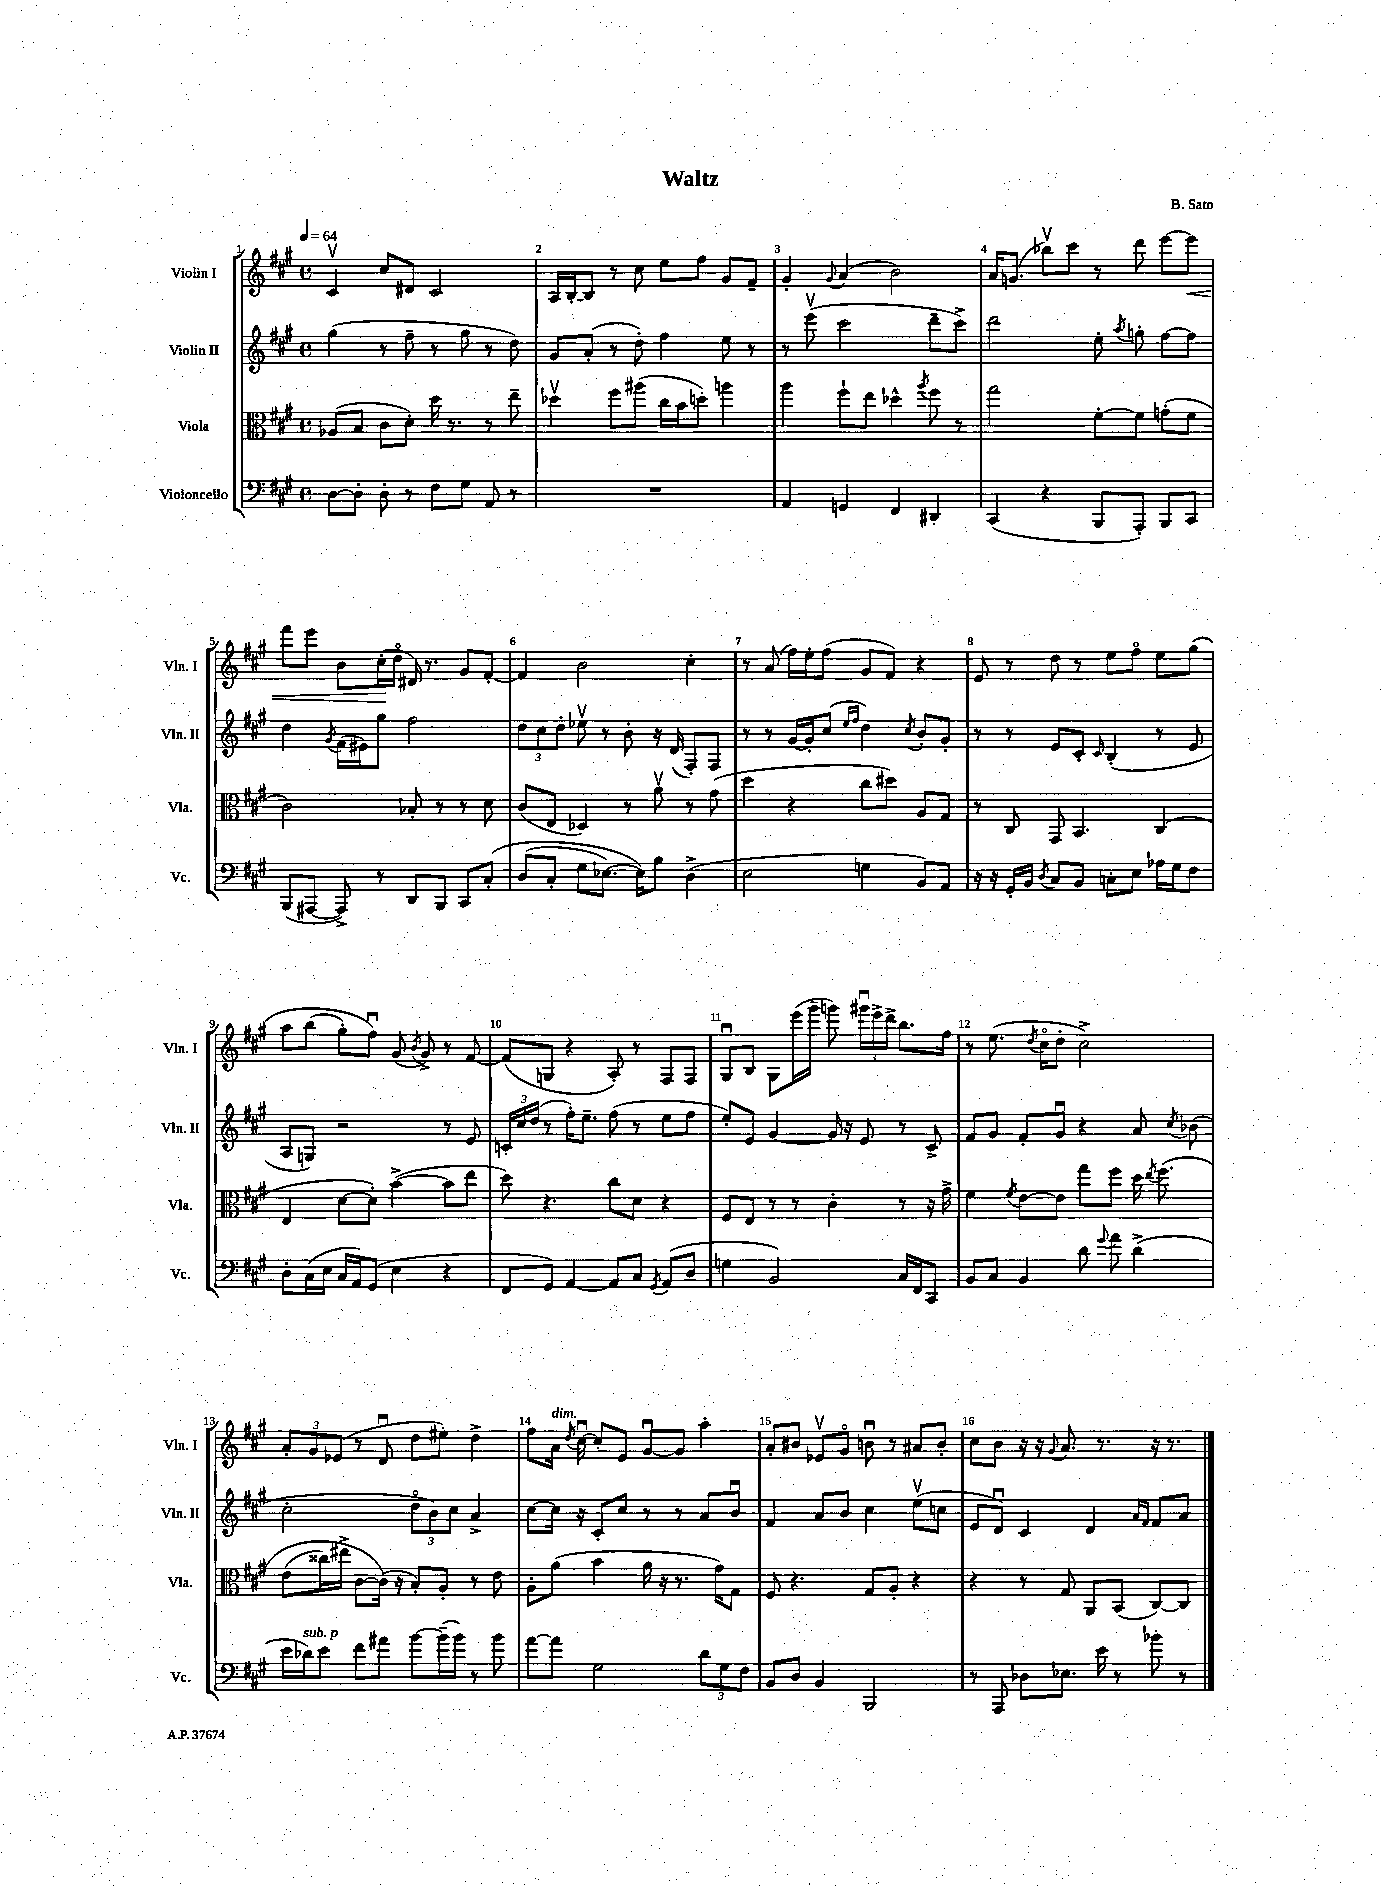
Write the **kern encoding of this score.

**kern	**kern	**kern	**kern	**dynam
*part4	*part3	*part2	*part1	*part1
*staff4	*staff3	*staff2	*staff1	*staff1
*I"Violoncello	*I"Viola	*I"Violin II	*I"Violin I	*
*I'Vc.	*I'Vla.	*I'Vln. II	*I'Vln. I	*
*clefF4	*clefC3	*clefG2	*clefG2	*
*k[f#c#g#]	*k[f#c#g#]	*k[f#c#g#]	*k[f#c#g#]	*
*M4/4	*M4/4	*M4/4	*M4/4	*
*met(c)	*met(c)	*met(c)	*met(c)	*
*MM64	*MM64	*MM64	*MM64	*
=1	=1	=1	=1	=1
[8D\L	(8A-X/L	(4gg#\	4c#v/	.
8D'\J]	8B/J	.	.	.
8D'\	8c#\L	8r	8cc#/L	.
8r	8d'\J)	8ff#~\	8d#X/J	.
8F#\L	16dd\	8r	2c#/	.
.	8.r	.	.	.
8G#\J	.	8gg#\	.	.
8AA/	8r	8r	.	.
8r	8ee~\	8dd\)	.	.
=2	=2	=2	=2	=2
1r	4dd-Xv\	8g#/L	16A/LL	.
.	.	.	[16B'/J	.
.	.	(8a'/J	8B/J]	.
.	8ff#\L	8r	8r	.
.	(8aa#X\J	8dd'\)	8cc#\	.
.	16cc#\LL	4ff#\	8ee\L	.
.	16b\J	.	.	.
.	8ddn'\J)	.	8ff#\J	.
.	4aan\	8ee\	8g#/L	.
.	.	8r	8f#~/J	.
=3	=3	=3	=3	=3
4AA/	4aa\	8r	4g#'/	.
.	.	(8eeev\	.	.
.	.	.	8qqg#/	.
4GGn/	8ff#`\L	2ccc#\	(4a/	.
.	8ee\J	.	.	.
4FF#/	4dd-X^^\	.	2b\)	.
.	8qaa/	.	.	.
4DD#X'/	8ff#\	8ddd~\L	.	.
.	8r	8ccc#^\J)	.	.
=4	=4	=4	=4	=4
(4CC#/	2gg#\	2ddd\	16a/KL	.
.	.	.	(8.gn/J	.
4r	.	.	8bb-Xv\L)	.
.	.	.	8ccc#\J	.
8BBB/L	[8f#'\L	8ee'\	8r	.
.	.	8qaa/	.	.
8AAA'/J)	8f#\J]	8ggn'\	8ddd\	.
8BBB/L	(8gn'\L	[8ff#\L	[8eee\L	.
!	!	!	!	!LO:HP:b
8CC#/J	8f#\J	8ff#\J]	8eee\J]	<
!!LO:LB:g=z
=5	=5	=5	=5	=5
(8BBB/L	2c#\)	4dd\	8fff#\L	.
[8AAA#X/J	.	.	8eee\J	.
.	.	8qg#/	.	.
8AAA#^/])	.	(16f#\LL	8b\L	.
.	.	16e#X\J)	.	.
8r	.	8gg#\J	(16cc#'\L	.
.	.	.	16dd\JJ	[
8DD/L	8B-X'/	2ff#\	16d#X/)	.
.	.	.	8.r	.
8BBB/J	8r	.	.	.
8CC#/L	8r	.	8g#/L	.
(8C#'/J	8d\	.	[8f#'/J	.
=6	=6	=6	=6	=6
(8D/L	(8c#/L	12dd\L	4f#/]	.
.	.	12cc#\	.	.
8C#'/J	8E/J	.	.	.
.	.	12dd'\J	.	.
8G#\L	4D-X/)	8ee-Xv\	2b\	.
[8.E-X\J)	.	8r	.	.
.	8r	8b'\	.	.
16E-\KL])	.	.	.	.
8B\J	8av\	16r	.	.
.	.	(16d/	.	.
(4D^\	8r	8F#'/L)	4cc#'\	.
.	(8g#\	8F#/J	.	.
=7	=7	=7	=7	=7
2E\	4dd\	8r	8r	.
.	.	8r	(8a/	.
.	4r	[16g#/LL	16ff#\LL)	.
.	.	16g#'/J]	16ee'\J	.
.	.	(8cc#/J	(8ff#\J	.
.	.	16qqee/LL	.	.
.	.	16qqff#/JJ	.	.
4Gn\	8cc#\L	4dd\)	8g#/L	.
.	8dd#X\J)	.	8f#/J)	.
.	.	8qcc#/	.	.
8BB/L)	8A/L	8b'/L	4r	.
8AA/J	8G#/J	8g#'/J	.	.
=8	=8	=8	=8	=8
16r	8r	8r	8e/	.
16r	.	.	.	.
16GG#'/LL	8C#/	8r	8r	.
16BB/JJ	.	.	.	.
8qD/	.	.	.	.
8C#/L	8GG#/	8e/L	8dd\	.
8BB/J	4.BB/	8c#'/J	8r	.
.	.	16qqc#/	.	.
8Cn'\L	.	(4B'/	8ee\L	.
8E\J	.	.	8ff#\J	.
16A-X\LL	(4C#/	8r	8ee\L	.
16G#\J	.	.	.	.
8F#\J	.	8e/	(8gg#\J	.
!!LO:LB:g=z
=9	=9	=9	=9	=9
8D'\L	4E/	8A/L	8aa\L	.
(16C#\L	.	8Gn/J)	(8bb\J	.
16E\JJ	.	.	.	.
16C#/LL	[8d\L	2r	8gg#'\L)	.
16AA/J)	.	.	.	.
(8GG#/J	8d'\J])	.	8ff#u\J)	.
4E\	([4b^\	.	(8g#/	.
.	.	.	8qb/	.
.	.	.	8g#^/)	.
4r	8b\L]	8r	8r	.
.	8ee\J	8e/	[8f#/	.
=10	=10	=10	=10	=10
8FF#/L	8dd\)	24cn'/LL	(8f#/L]	.
.	.	24cc#/	.	.
.	.	(24dd/JJ	.	.
8GG#/J)	4.r	8r	8Gn/J	.
[4AA/	.	16ff#'\KL)	4r	.
.	.	8.ee~\J	.	.
8AA/L]	8cc#\L	(8ff#\	8A'/)	.
8C#/J	8d\J	8r	8r	.
8qGG#/	.	.	.	.
(8AA/L	4r	8ee\L	8F#/L	.
8D/J	.	8ff#\J	8F#/J	.
=11	=11	=11	=11	=11
4Gn\	8F#/L	8ee'/L)	8G#u/L	.
.	8E/J	8e/J	8B/J	.
2BB/)	8r	[4g#/	8G#\L	.
.	8r	.	(16eee\L	.
.	.	.	16ggg#~\JJ	.
.	4c#'\	16g#/]	8gggn\)	.
.	.	16r	.	.
.	.	8e/	24ggg#Xu\LL	.
.	.	.	24eee^\	.
.	.	.	24ddd^\JJ	.
16C#/LL	8r	8r	8.bb\L	.
16FF#/J	.	.	.	.
8CC#/J	16r	8c#^/	.	.
.	16g#^\	.	16ff#\Jk	.
=12	=12	=12	=12	=12
8BB/L	4f#\	8f#/L	8r	.
8C#/J	.	8g#/J	(8.ee\	.
.	8qf#/	.	.	.
4BB/	[8e\L	8f#'/L	.	.
.	.	.	8qdd/	.
.	.	.	16cc#\KL	.
.	8e\J]	8g#u/J	8dd'\J	.
8d\	8gg#\L	4r	2cc#^\)	.
8qqg#/	.	.	.	.
8a\	8ff#\J	.	.	.
(4d^\	16dd\	8a/	.	.
.	8qee/	.	.	.
.	(8.ff#\	.	.	.
.	.	8qcc#/	.	.
.	.	(8b-X\	.	.
!!LO:LB:g=z
=13	=13	=13	=13	=13
16e\LL	(8e\L	2cc#'\	12a'/L	.
!LO:TX:a:i:t=sub. p	!	!	!	!
16d-X\J)	.	.	.	.
.	.	.	12g#/	.
8e\J	16cc##X\L)	.	.	.
.	.	.	(12e-X/J	.
.	16ee#X^\JJ	.	.	.
8f#\L	[8c#\L	.	8r	.
8a#X\J	(16c#\Jk])	.	8du/	.
.	16r	.	.	.
[8b\L	8B'/L)	12dd\L	8dd\L	.
.	.	12b\)	.	.
(16b~\L]	8A'/J	.	8ee#X'\J)	.
.	.	12cc#\J	.	.
16b\JJ)	.	.	.	.
8r	8r	4a^/	4dd^\	.
8b\	8e\	.	.	.
=14	=14	=14	=14	=14
[8a\L	8A'\L	[8cc#\L	8ff#\L	.
!	!	!	!LO:TX:a:i:t=dim.	!
8a\J]	(8a\J	16cc#\Jk]	16a\Jk	.
.	.	.	8qdd/	.
.	.	16r	[16cc#u\	.
2G#\	4b\	8c#'/L	8cc#'/L]	.
.	.	8cc#/J	8e/J	.
.	16a\	8r	[8g#u/L	.
.	16r	.	.	.
.	8.r	8r	8g#/J]	.
12d\L	.	8a/L	4aa'\	.
.	16g#\KL)	.	.	.
12G#\	.	.	.	.
.	8G#\J	8bu/J	.	.
12F#\J	.	.	.	.
=15	=15	=15	=15	=15
8BB/L	8F#/	4f#/	8a'/L	.
8D/J	4.r	.	8b#X/J	.
4BB/	.	8a/L	8e-Xv/L	.
.	.	8b/J	8g#/J	.
2BBB/	8G#/L	4cc#\	8bnu\	.
.	8A'/J	.	8r	.
.	4r	(8eev\L	8a#X/L	.
.	.	8ccn\J	8b'/J	.
=16	=16	=16	=16	=16
8r	4r	8e/L	8cc#\L	.
8AAA/	.	8du/J)	8b\J	.
8D-X\L	8r	4c#/	16r	.
.	.	.	16r	.
.	.	.	8qqg#/	.
8.E-X\J	8G#/	.	8.a/	.
.	8AA/L	4d/	.	.
16e\	.	.	8.r	.
8r	(8BB/J	.	.	.
.	.	16qqa/LL	.	.
.	.	16qqf#/JJ	.	.
8b-X'\	[8C#/L)	8f#/L	16r	.
.	.	.	8.r	.
8r	8C#/J]	8a/J	.	.
==	==	==	==	==
*-	*-	*-	*-	*-
